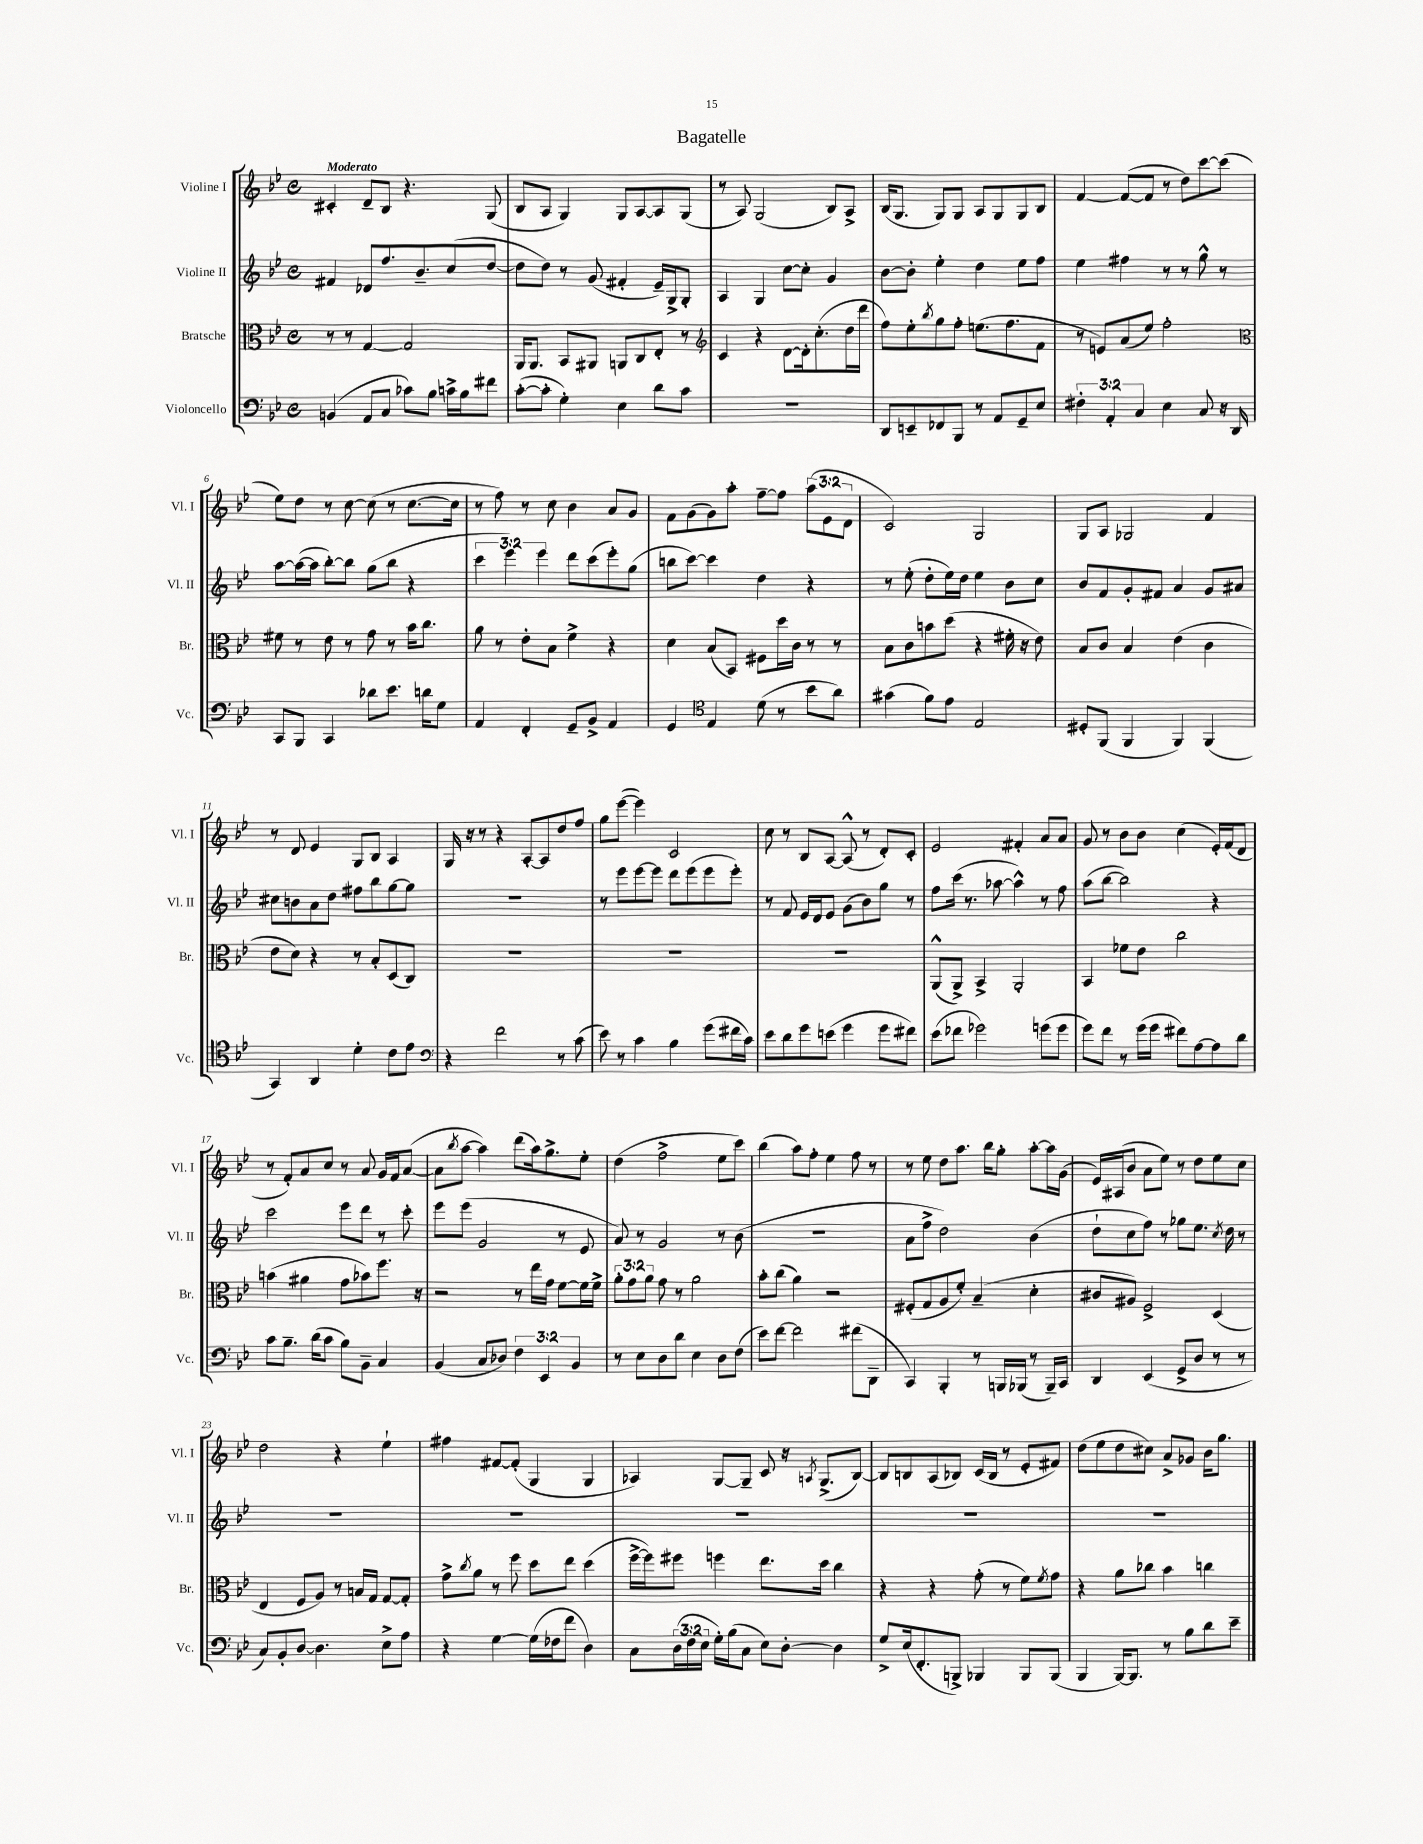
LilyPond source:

\header { title = "Bagatelle" }
<<
\new StaffGroup <<
\new Staff = "s0" \with { instrumentName = "Violine I" shortInstrumentName = "Vl. I" } {
    \clef treble \key bes \major \defaultTimeSignature \time 4/4 \override Staff.TupletNumber.text = #tuplet-number::calc-fraction-text \tempo "Moderato"
    cis'4-. d'8-- bes8 r4. g8( |
    bes8 a8 g4) g8 a8~ a8 g8( |
    r8 a8) g2( bes8) a8-> |
    bes16( g8. g8) g8 a8 g8 g8 bes8 |
    f'4~ f'8~( f'8 r8 d''8) c'''8~ c'''8( |
    ees''8) d''8 r8 c''8~ c''8( r8 c''8.~ c''16 |
    r8 f''8) r8 c''8 bes'4 a'8 g'8 |
    f'8 g'8( g'8) a''8-. f''8~-- f''8 \tuplet 3/2 { a''8( ees'8 d'8 } |
    c'2) g2 |
    g8 a8 ges2 f'4 |
    r8 d'8 ees'4 g8 bes8 a4 |
    g16 r16 r8 r4 a8~-. a8 d''8 f''8 |
    g''8 ees'''8~( ees'''4) c'2 |
    c''8 r8 bes8 a8~ a8-^( r8 d'8-.) c'8-. |
    ees'2 fis'4-. a'8 a'8 |
    g'8 r8 bes'8 bes'8 c''4( ees'16-.) f'16( d'8 |
    r8 f'8-.) a'8 c''8 r8 a'8 g'16 f'16 a'8~( |
    a'8 \acciaccatura { bes''8 } a''8~ a''4) d'''8( a''16) g''8.-> ees''8-. |
    d''4( f''2-> ees''8 c'''8) |
    bes''4( a''8) f''8-. ees''4 f''8 r8 |
    r8 ees''8 d''8 a''8. bes''16 g''8-. a''8~-. a''16 g'16( |
    ees'16) ais16( bes'8 a'8 ees''8) r8 d''8 ees''8 c''8 |
    d''2 r4 ees''4-! |
    fis''4 fis'8~ fis'8-.( g4 g4 |
    aes4) g8~ g8-- c'8 r16 \acciaccatura { a8 } g8.->( bes8~) |
    bes8 b8 a8( bes8) c'16( bes16 r8 ees'8-. fis'8) |
    d''8( ees''8 d''8 cis''8) a'8-> ges'8 bes'16 g''8. \bar "|." |
}
\new Staff = "s1" \with { instrumentName = "Violine II" shortInstrumentName = "Vl. II" } {
    \clef treble \key bes \major \defaultTimeSignature \time 4/4 \override Staff.TupletNumber.text = #tuplet-number::calc-fraction-text
    fis'4 des'8 f''8. bes'8.-- c''8( d''8~ |
    d''8 d''8) r8 g'8( fis'4-. ees'16--) g16-> g8-. |
    a4 g4 c''8~ c''8-. g'4 |
    bes'8~ bes'8-. ees''4-. d''4 ees''8 f''8 |
    ees''4 fis''4 r8 r8 g''8-^ r8 |
    a''8~ a''16~( a''16 bes''8~-.) bes''8 g''8( bes''8 r4 |
    \tuplet 3/2 { c'''4 ees'''4) ees'''4 } d'''8 c'''8( ees'''8-.) g''8( |
    b''8 c'''8~) c'''4 d''4 r4 |
    r8 ees''8-.( d''8-. ees''16) d''16 ees''4 bes'8 c''8 |
    bes'8 f'8 g'8-. fis'8 a'4 g'8 ais'8 |
    cis''8 b'8 a'8 d''8 fis''8 bes''8 g''8~ g''8 |
    R1 |
    r8 ees'''8 ees'''8~ ees'''8 d'''8 ees'''8( ees'''8 ees'''8-.) |
    r8 f'8 ees'16 d'16 ees'8 g'8( bes'8) g''8 r8 |
    f''8 c'''16( r8. aes''8~ aes''4-^) r8 f''8 |
    a''8( bes''8~ bes''2) r4 |
    c'''2 ees'''8 d'''8 r8 c'''8-. |
    ees'''8 ees'''8( g'2 r8 ees'8 |
    a'8) r8 g'2 r8 bes'8( |
    R1 |
    a'8 f''8-> d''2) bes'4( |
    d''8-! c''8 f''8) r8 ges''8 ees''8. \acciaccatura { c''8 } d''16 r8 |
    R1 |
    R1 |
    R1 |
    R1 |
    R1 \bar "|." |
}
\new Staff = "s2" \with { instrumentName = "Bratsche" shortInstrumentName = "Br." } {
    \clef alto \key bes \major \defaultTimeSignature \time 4/4 \override Staff.TupletNumber.text = #tuplet-number::calc-fraction-text
    r8 r8 g4~ g2 |
    a,16 a,8. bes,8 ais,8 a,8 c8 ees8-. r8 |
    \clef treble c'4 r4 d'8~ d'16-. c''8.-.( d''16 d'''16 |
    f''8) ees''8-. \acciaccatura { bes''8 } g''8 f''8-. e''8.( f''8. f'8 |
    r8 e'8) a'8( ees''8) f''2-. |
    \clef alto fis'8 r8 ees'8 r8 g'8 r8 bes'16 c''8. |
    a'8 r8 ees'8-. bes8 f'4-> r4 |
    d'4 bes8( bes,8) fis8 d''16 c'16 r8 r8 |
    bes8 c'8 b'8 d''8( r4 fis'16-. r16 ees'8) |
    bes8 c'8 bes4 ees'4( c'4 |
    ees'8 d'8) r4 r8 bes8-. d8( c8) |
    R1 |
    R1 |
    R1 |
    a,8-^( a,8->) bes,4-> a,2-. |
    bes,4 fes'8 ees'8 c''2 |
    b'4( ais'4 g'8 bes'8) f''8. r16 |
    r2 r8 ees''16 g'16 f'8~ f'16 f'16-> |
    \tuplet 3/2 { a'8-. g'8 a'8 } g'8 r8 a'2 |
    bes'8-. c''8( a'4) r2 |
    fis8-.( g8 a8 f'8-.) bes4--( d'4-. |
    cis'8 ais8) f2-> d4( |
    ees4 f8 a8) r8 b16 g16 g8~ g8-. |
    g'8-> \acciaccatura { c''8 } a'8 r8 f''8 d''8 ees''8 d''4( |
    f''16~-> f''16) fis''8 f''4 ees''8. d''16 c''4 |
    r4 r4 g'8-.( r8 f'8) \acciaccatura { f'8 } g'8 |
    r4 a'8 ces''8 bes'4 c''4 \bar "|." |
}
\new Staff = "s3" \with { instrumentName = "Violoncello" shortInstrumentName = "Vc." } {
    \clef bass \key bes \major \defaultTimeSignature \time 4/4 \override Staff.TupletNumber.text = #tuplet-number::calc-fraction-text
    b,4( a,8 c8 ces'8) bes8 c'16-> bes16 fis'8 |
    c'8~-.( c'8-. g4-.) ees4 d'8 c'8 |
    r1 |
    d,8 e,8-- fes,8 bes,,8 r8 a,8 g,8-- ees8 |
    \tuplet 3/2 { fis4-. a,4-. c4 } ees4 c8 r16 d,16 |
    c,8 bes,,8 c,4 des'8 ees'8. d'16 g8 |
    a,4 f,4-. g,8-- bes,8-> a,4 |
    g,4 \clef tenor ees4 d'8( r8 bes'8 a'8) |
    gis'4( f'8) ees'8 ees2 |
    dis8-. f,8( f,4 f,4) f,4( |
    g,4) a,4 d'4-. c'8 ees'8 |
    \clef bass r4 f'2 r8 c'8( |
    ees'8) r8 c'4 bes4 g'8( fis'16 c'16) |
    ees'8 d'8 g'8 e'8( g'4 g'8 fis'8) |
    ees'8( fes'8 ges'2) g'8( g'8 |
    g'8) f'8 r8 g'16( g'16 fis'8) a8~ a8 d'8 |
    c'8 bes8.-- d'16( c'8 bes8) bes,8-- c4 |
    bes,4( c8 des8) \tuplet 3/2 { f4 ees,4 bes,4 } |
    r8 ees8 d8 d'8 ees4 d8 f8( |
    ees'8) f'8~ f'2 fis'8( d,8-- |
    c,4) bes,,4-. r8 b,,16 bes,,16( r8 bes,,16--) c,16 |
    d,4 ees,4( g,8-> d8 r8 r8 |
    c8) bes,8-. d8~ d4. ees8-> a8 |
    r4 g4~ g16( fes16 f'8 d4) |
    c8 \tuplet 3/2 { d16( f16 ees16 } g16-.) bes16( c8 ees8) d8~-. d4 |
    g8-> ees16( f,8.-. b,,8->) bes,,4 bes,,8 bes,,8( |
    bes,,4 bes,,16~) bes,,8. r8 bes8 d'8 ees'8-- \bar "|." |
}
>>
>>
